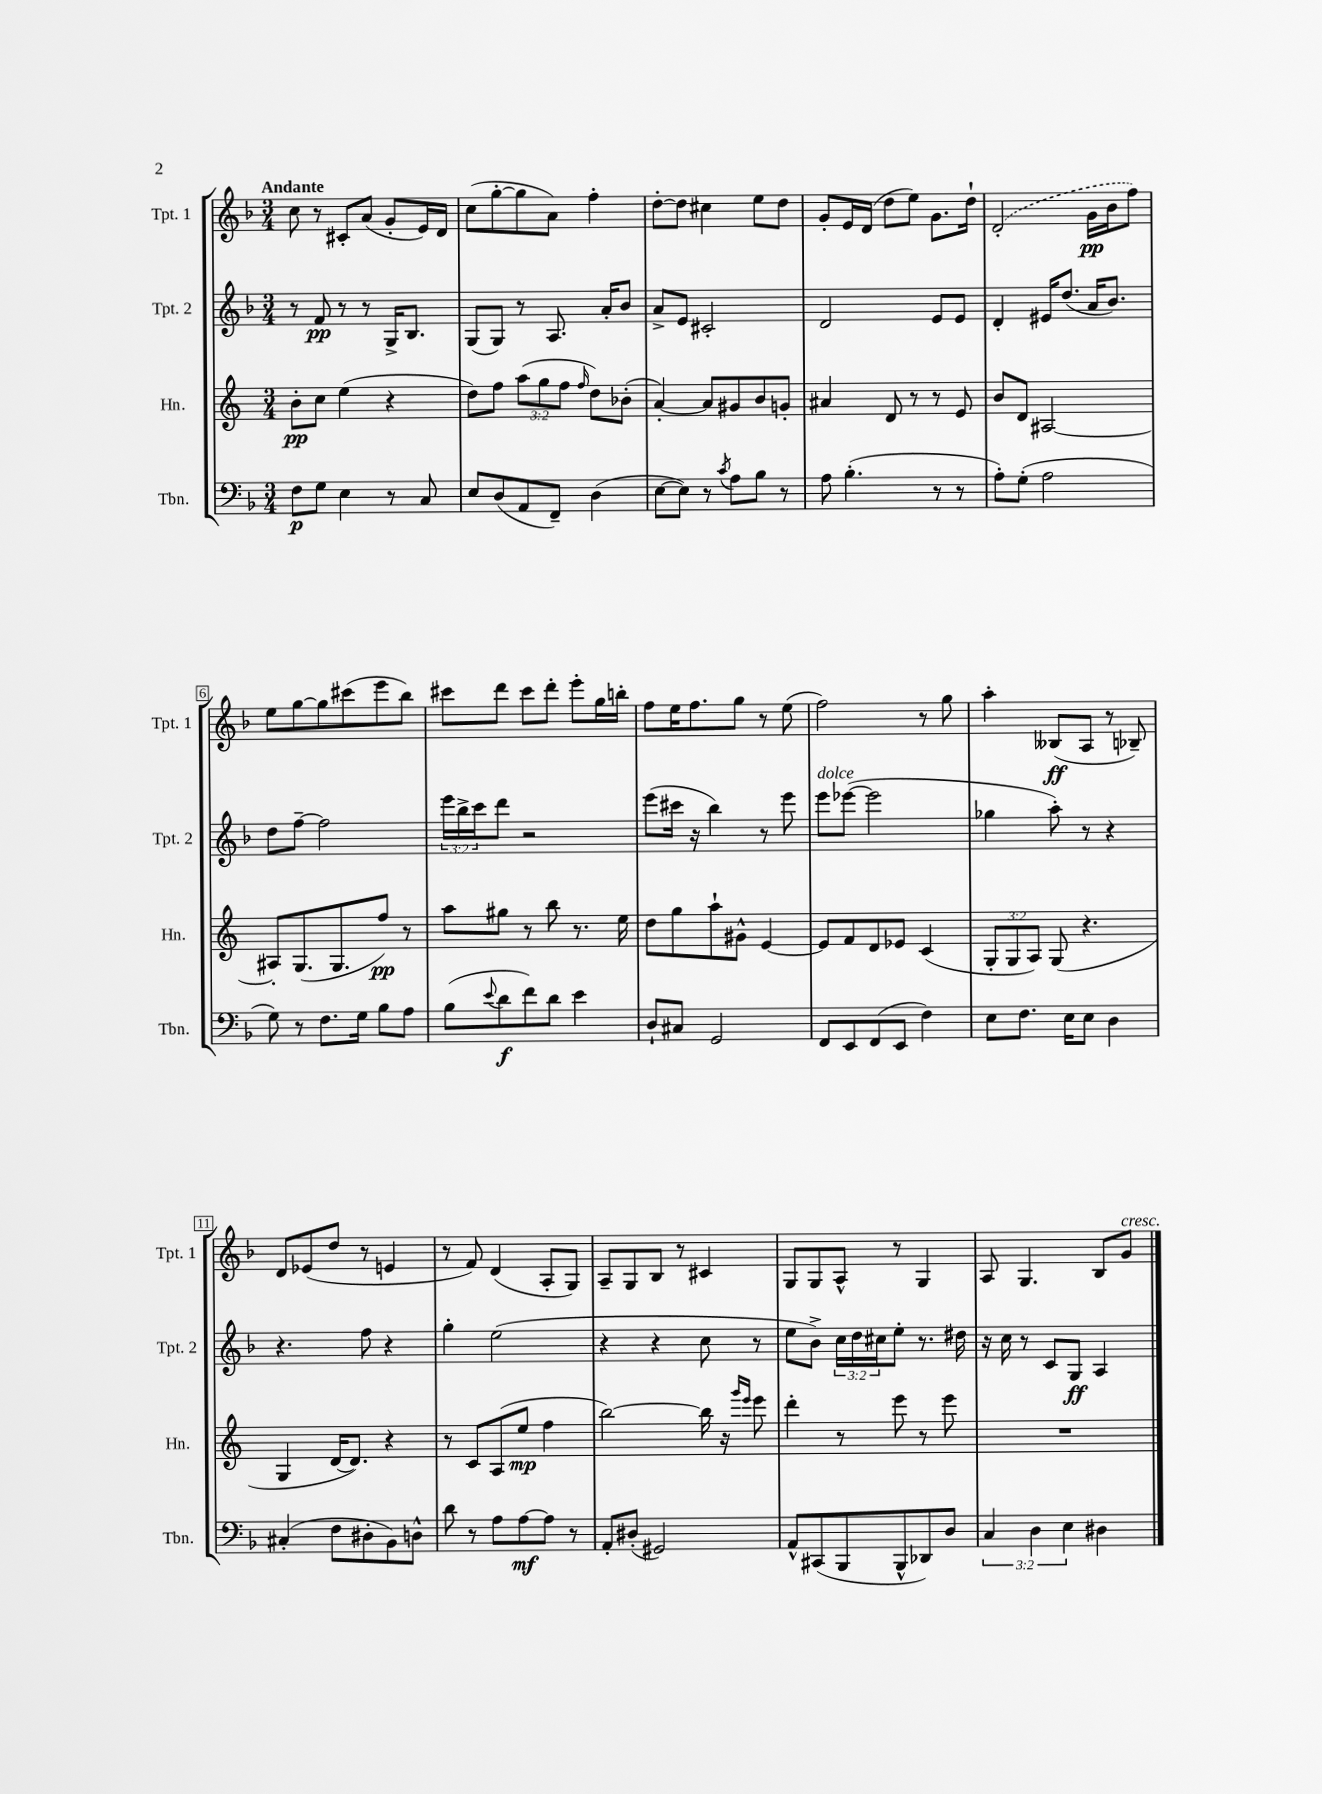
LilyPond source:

<<
\new StaffGroup <<
\new Staff = "s0" \with { instrumentName = "Tpt. 1" shortInstrumentName = "Tpt. 1" } {
    \clef treble \key f \major \numericTimeSignature \time 3/4 \tempo "Andante"
    c''8 r8 cis'8-. a'8( g'8-. e'16) d'16 |
    c''8( g''8~-. g''8 a'8) f''4-. |
    d''8~-. d''8 cis''4 e''8 d''8 |
    g'8-. e'16 d'16( d''8 e''8) g'8. d''16-! |
    \once \slurDashed d'2-.( g'16\pp bes'16 f''8) |
    e''8 g''8~ g''8 cis'''8( e'''8 bes''8) |
    cis'''8 d'''8 cis'''8 d'''8-. e'''8-. g''16 b''16-. |
    f''8 e''16 f''8. g''8 r8 e''8( |
    f''2) r8 g''8 |
    a''4-. beses8\ff( a8 r8 bes8--) |
    d'8 ees'8( d''8 r8 e'4 |
    r8 f'8) d'4( a8-. g8) |
    a8-- g8 bes8 r8 cis'4 |
    g8 g8 a8-^ r8 g4 |
    a8 g4. bes8 g'8^\markup { \italic "cresc." } \bar "|." |
}
\new Staff = "s1" \with { instrumentName = "Tpt. 2" shortInstrumentName = "Tpt. 2" } {
    \clef treble \key f \major \numericTimeSignature \time 3/4 \override Staff.TupletNumber.text = #tuplet-number::calc-fraction-text
    r8 f'8\pp r8 r8 g16-> bes8. |
    g8( g8) r8 a8. a'16-. bes'8 |
    a'8-> e'8 cis'2-. |
    d'2 e'8 e'8 |
    d'4-. eis'16 d''8.( a'16 bes'8.) |
    d''8 f''8~-- f''2 |
    \tuplet 3/2 { e'''16 bes''16-> c'''16 } d'''8 r2 |
    e'''8( cis'''16 r16 bes''4) r8 e'''8 |
    e'''8^\markup { \italic "dolce" } ees'''8~( ees'''2 |
    ges''4 a''8-.) r8 r4 |
    r4. f''8 r4 |
    g''4-. e''2( |
    r4 r4 c''8 r8 |
    e''8 bes'8->) \tuplet 3/2 { c''16 d''16 cis''16 } e''8-. r8. dis''16 |
    r16 c''16 r8 c'8 g8\ff a4 \bar "|." |
}
\new Staff = "s2" \with { instrumentName = "Hn." shortInstrumentName = "Hn." } {
    \clef treble \key c \major \numericTimeSignature \time 3/4 \override Staff.TupletNumber.text = #tuplet-number::calc-fraction-text
    b'8-.\pp c''8 e''4( r4 |
    d''8) f''8 \tuplet 3/2 { a''8( g''8 f''8 } \grace { f''16 } d''8) bes'8-.( |
    a'4~-.) a'8 gis'8 b'8 g'8-. |
    ais'4 d'8 r8 r8 e'8 |
    b'8 d'8 ais2~ |
    ais8-. g8.( g8. f''8\pp) r8 |
    a''8 gis''8 r8 b''8 r8. e''16 |
    d''8 g''8 a''8-! gis'8-^ e'4~ |
    e'8 f'8 d'8 ees'8 c'4( |
    \tuplet 3/2 { g8-. g8 a8) } g8( r4. |
    g4 d'16~ d'8.) r4 |
    r8 c'8 a8( e''8\mp f''4 |
    b''2~) b''16 r16 \grace { g'''16 e'''16 } e'''8 |
    d'''4-. r8 e'''8 r8 e'''8 |
    R2. \bar "|." |
}
\new Staff = "s3" \with { instrumentName = "Tbn." shortInstrumentName = "Tbn." } {
    \clef bass \key f \major \numericTimeSignature \time 3/4 \override Staff.TupletNumber.text = #tuplet-number::calc-fraction-text
    f8\p g8 e4 r8 c8 |
    e8 d8( a,8 f,8--) d4( |
    e8~ e8) r8 \acciaccatura { c'8 } a8 bes8 r8 |
    a8 bes4.-.( r8 r8 |
    a8-.) g8-.( a2 |
    g8) r8 f8. g16 bes8 a8 |
    bes8( \appoggiatura { e'8 } d'8\f f'8) d'8 e'4 |
    d8-! cis8 g,2 |
    f,8 e,8 f,8( e,8 f4) |
    e8 f8. e16 e8 d4 |
    cis4-.( f8 dis8-. bes,8) d8-^ |
    d'8 r8 a8 a8~\mf a8 r8 |
    a,8-. dis8-.( gis,2) |
    a,8-^ cis,8( bes,,8 bes,,8-^ des,8) d8 |
    \tuplet 3/2 { c4 d4 e4 } dis4 \bar "|." |
}
>>
>>
\layout { \context { \Score \override BarNumber.stencil = #(make-stencil-boxer 0.1 0.3 ly:text-interface::print) } }
